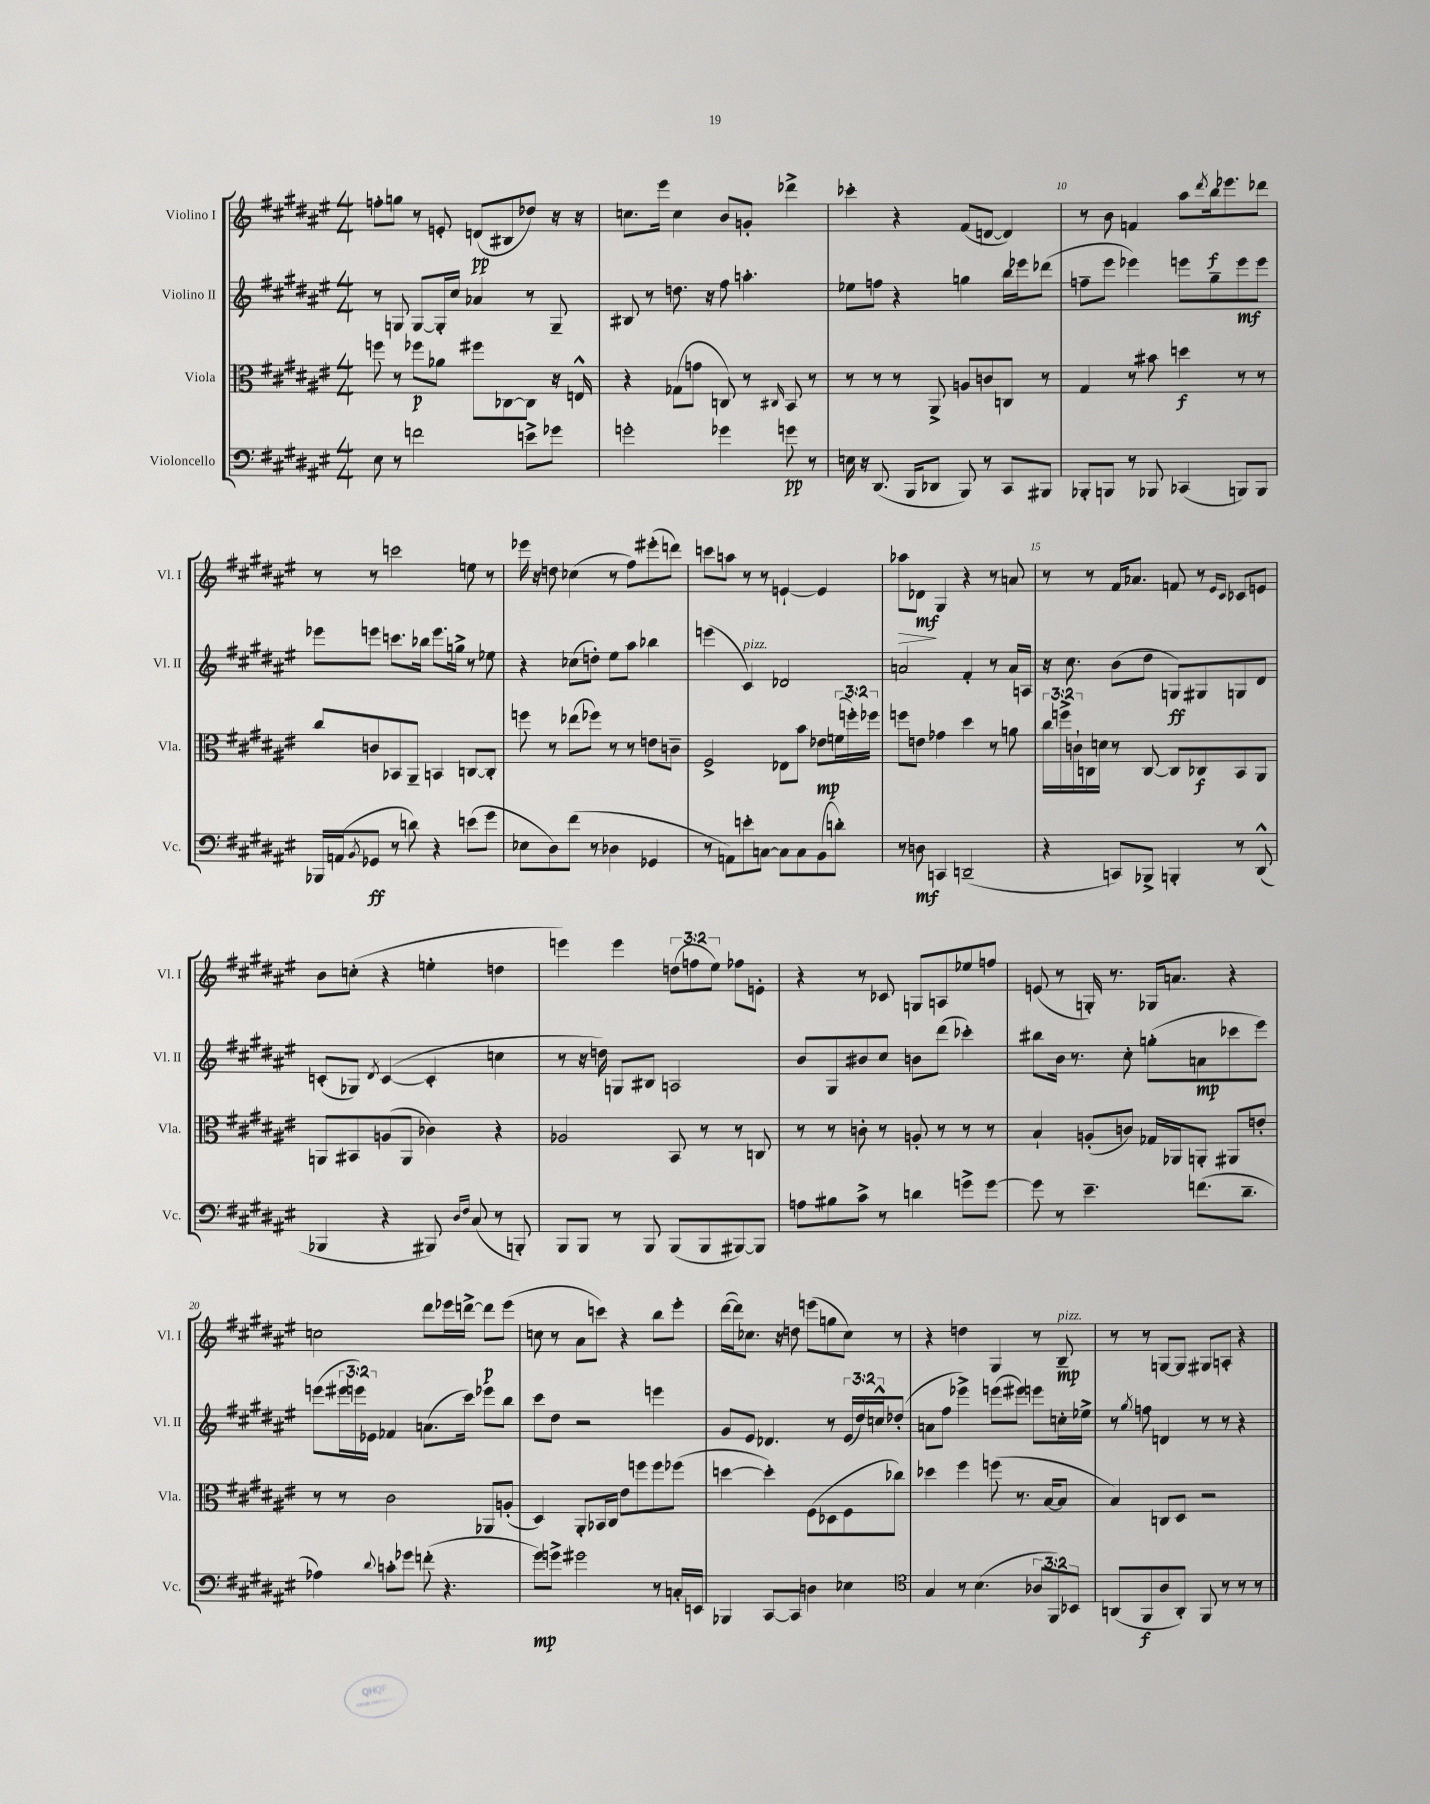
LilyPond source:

<<
\new StaffGroup <<
\new Staff = "s0" \with { instrumentName = "Violino I" shortInstrumentName = "Vl. I" } {
    \clef treble \key fis \major \numericTimeSignature \time 4/4 \override Staff.TupletNumber.text = #tuplet-number::calc-fraction-text
    f''8-. g''8 r8 e'8-. d'8\pp( bis8 des''8) r16 r16 |
    c''8. eis'''16 c''4 b'8 g'8-. des'''4-> |
    ces'''4-. r4 fis'8( d'8~ d'4) |
    r8 b'8 f'4 ais''8 \acciaccatura { dis'''8 } b''16\f ees'''8. des'''8 |
    r8 r8 c'''2 e''8 r8 |
    ees'''16 r16 d''8 ces''4( r8 fis''8) eis'''8-.( d'''8) |
    c'''8 a''8 r8 r8 e'4~-! e'4 |
    aes''8\> des'8\mf\! gis4 r4 r8 a'8 |
    r8 r8 fis'16 aes'8. f'8 r8 \grace { eis'16 cis'16 } ces'8 e'8 |
    b'8 c''8-.( r4 e''4-. d''4 |
    e'''4) e'''4 \tuplet 3/2 { d''8( f''8 eis''8) } fes''8 e'8-. |
    r4 r8 ces'8 g8 a8 ees''8 f''8 |
    e'8( r8 g16-.) r8. ges16 a'8. r4 |
    c''2 dis'''8 ees'''16 d'''16~-> d'''8\p ees'''8( |
    c''8 r8 ais'8 c'''8) r4 b''8 eis'''8-. |
    dis'''16~( dis'''16) ces''8. r16 d''8 e'''8( g''8 ces''8) r8 |
    r4 d''4 gis4 r8 b8--\mp^\markup { \italic "pizz." } |
    r8 r8 g8~ g8 gis8 a8-. r4 \bar "|." |
}
\new Staff = "s1" \with { instrumentName = "Violino II" shortInstrumentName = "Vl. II" } {
    \clef treble \key fis \major \numericTimeSignature \time 4/4 \override Staff.TupletNumber.text = #tuplet-number::calc-fraction-text
    r8 g8 g8~ g16-. cis''16 aes'4 r8 g8-- |
    bis8 r8 d''8. r16 fis''8 a''4.-. |
    ees''8 f''8 r4 g''4 b''16 ees'''16 des'''8( |
    f''8-- eis'''8 ees'''4) e'''8 gis''8-- e'''8\mf e'''8 |
    ees'''8 e'''8 c'''8. bes''16 e'''8. g''16-> r8 ees''8 |
    r4 ces''8( d''8-.) eis''8 ais''8 bes''4 |
    e'''4( cis'4^\markup { \italic "pizz." }) des'2 |
    a'2 fis'4-. r8 a'16 a16 |
    r16 cis''8. b'8( dis''8 g8\ff) gis8 g8 dis'8 |
    c'8-.( ges8) \acciaccatura { dis'8 } c'4~( c'4-. c''4 |
    r8 r16 d''16) g8 bis8 a2 |
    b'8 gis8 bis'8 cis''8 b'8 dis'''8( ces'''4-.) |
    bis''8 b'16 r8. cis''8-. g''8-.( a'8\mp ces'''8 eis'''8) |
    e'''8( \tuplet 3/2 { eis'''16 e'''16) ees'16 } fes'4 a'8.( cis'''16) ees'''8 b''8 |
    cis'''8 dis''8 r2 e'''4 |
    gis'8 eis'8 des'4. r8 \tuplet 3/2 { eis'16( dis''16) c''16-^ } des''8-.( |
    a'8 fis''8 ees'''4->) e'''8( eis'''8) e'''8 c''16-. ees''16-> |
    r8 \acciaccatura { gis''8 } f''8 d'4 r8 r8 r4 \bar "|." |
}
\new Staff = "s2" \with { instrumentName = "Viola" shortInstrumentName = "Vla." } {
    \clef alto \key fis \major \numericTimeSignature \time 4/4 \override Staff.TupletNumber.text = #tuplet-number::calc-fraction-text
    f''8 r8 fes''8\p aes'8 fis''8 ces8~ ces8 r16 e16-^ |
    r4 ges8( g'8 c8) r8 \grace { cis16 } b,8 r8 |
    r8 r8 r8 ais,8-> a8 c'8 c8 r8 |
    gis4 r8 bis'8 d''4\f r8 r8 |
    cis''8 c'8 bes,8 ais,8-- b,4 c8~ c8-. |
    f''8 r8 ees''8( fes''8) r8 r8 e'8 c'8-- |
    fis2-> ees8 b'8 ees'8\mp \tuplet 3/2 { f'16( f''16-.) fes''16 } |
    f''8 e'8 ges'4 dis''4 r8 a'8 |
    \tuplet 3/2 { cis''16 f''16-> c'16-! } c16 d'16 r8 c8~ c8 ces8\f b,8 ais,8 |
    a,8 bis,8 a8( a,8 ces'4) r4 |
    aes2 b,8 r8 r8 c8 |
    r8 r8 c'8-. r8 a8-. r8 r8 r8 |
    b4-! a8-.( c'8) ges16 aes,16 a,8-. ais,8 e'8-. |
    r8 r8 cis'2 aes,8 a8-.( |
    dis4) ais,8-. bes,16 cis16 eis'8 f''8 f''8 fes''8( |
    d''4~ d''4-.) fis8( des8 fis8 ces''8) |
    des''4 fis''4 f''8( r8. b16~ b8 |
    b4) c8 dis8 r2 \bar "|." |
}
\new Staff = "s3" \with { instrumentName = "Violoncello" shortInstrumentName = "Vc." } {
    \clef bass \key fis \major \numericTimeSignature \time 4/4 \override Staff.TupletNumber.text = #tuplet-number::calc-fraction-text
    eis8 r8 f'2 e'8-> ges'8 |
    g'2-. ges'4 g'8\pp r8 |
    e16 r16 dis,8.( b,,16 des,8 b,,8) r8 cis,8 bis,,8 |
    bes,,8-. b,,8 r8 bes,,8 ces,4( b,,8) b,,8 |
    bes,,16 a,16( \acciaccatura { b,8 } ges,8\ff r8 d'8) r4 e'8( gis'8 |
    ees8 dis8) fis'8( r8 des4 ges,4 |
    r8 a,8) e'8-. c8~ c8 c8 b,8( d'8-.) |
    r8 d8\mf c,4 d,2--( |
    r4 c,8) bes,,8-> b,,4-. r8 dis,8-^( |
    bes,,4 r4 bis,,8) \grace { dis16 fis16 } cis8( r8 b,,8-.) |
    b,,8 b,,8 r8 b,,8 b,,8( b,,8 bis,,8~) bis,,8 |
    a8 bis8 cis'8-> r8 d'4 g'8-> g'8~ |
    g'8 r8 eis'4.-- f'8.( dis'8.-- |
    aes4) \appoggiatura { dis'8 } c'8-. ges'8 f'8-.( r4. |
    gis'8\mp) g'8-> gis'2 r8 c16-. e,16 |
    bes,,4 cis,8~ cis,8 d4 ees4 |
    \clef tenor gis4 r8 b4.( \tuplet 3/2 { aes8 fis,8) bes,8 } |
    a,8( fis,8\f ais8 a,8-.) fis,8 r8 r8 r8 \bar "|." |
}
>>
>>
\layout { \context { \Score currentBarNumber = #7 \override BarNumber.break-visibility = ##(#f #t #t) barNumberVisibility = #(every-nth-bar-number-visible 5) } }
